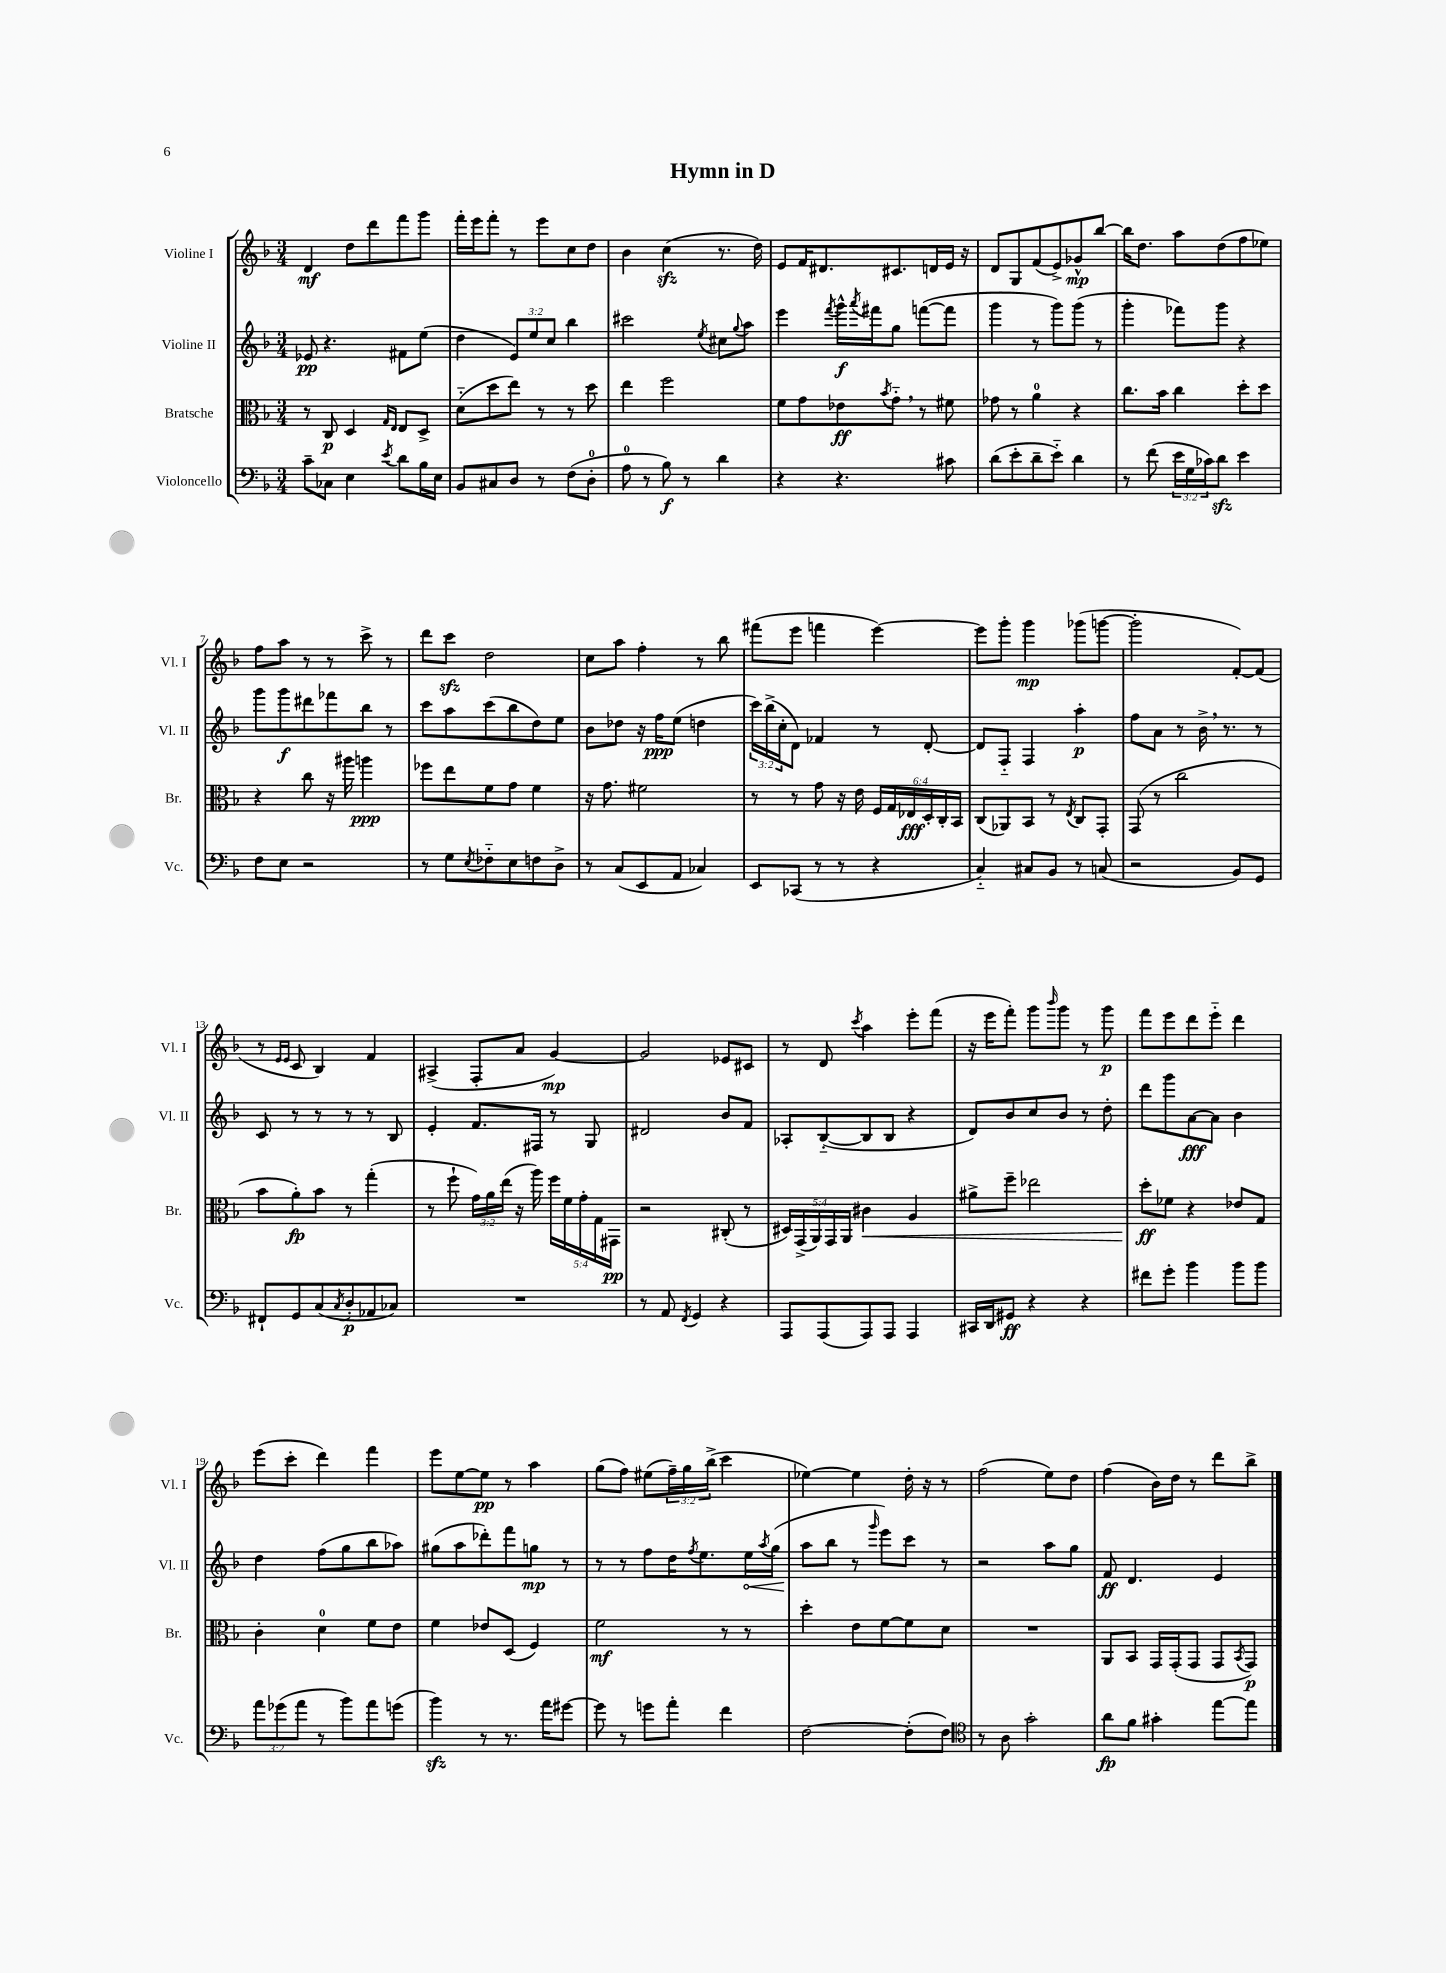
\header { title = "Hymn in D" }
<<
\new StaffGroup <<
\new Staff = "s0" \with { instrumentName = "Violine I" shortInstrumentName = "Vl. I" } {
    \clef treble \key f \major \numericTimeSignature \time 3/4 \override Staff.TupletNumber.text = #tuplet-number::calc-fraction-text
    d'4\mf d''8 d'''8 f'''8 g'''8 |
    f'''16-. e'''16 f'''8-. r8 e'''8 c''8 d''8 |
    bes'4 c''4\sfz( r8. d''16) |
    e'8 f'16 dis'8. cis'8. d'16 e'16 r16 |
    d'8 g8 f'8( e'8->) ges'8-^\mp bes''8~ |
    bes''16 d''8. a''8 d''8( f''8 ees''8) |
    f''8 a''8 r8 r8 c'''8-> r8 |
    d'''8 c'''8\sfz d''2 |
    c''8 a''8 f''4-. r8 bes''8 |
    fis'''8( e'''8 f'''4 e'''4~) |
    e'''8 g'''8-. g'''4\mp ges'''8( g'''8~ |
    g'''2-. f'8~-.) f'8( |
    r8 \grace { e'16 e'16 } c'8 bes4) f'4 |
    ais4->( f8-. a'8 g'4~\mp) |
    g'2 ees'8 cis'8 |
    r8 d'8 \acciaccatura { c'''8 } a''4 e'''8-. f'''8( |
    r16 e'''16 f'''8-.) g'''8 \grace { bes'''16 } g'''8 r8 g'''8\p |
    f'''8 e'''8 d'''8 e'''8-_ d'''4 |
    e'''8( c'''8-. d'''4) f'''4 |
    e'''8 e''8~ e''8\pp r8 a''4 |
    g''8( f''8) eis''8( \tuplet 3/2 { f''16--) g''16 bes''16->( } c'''4 |
    ees''4~) ees''4 d''16-. r16 r8 |
    f''2( e''8) d''8 |
    f''4( bes'16) d''16 r8 d'''8 bes''8-> \bar "|." |
}
\new Staff = "s1" \with { instrumentName = "Violine II" shortInstrumentName = "Vl. II" } {
    \clef treble \key f \major \numericTimeSignature \time 3/4 \override Staff.TupletNumber.text = #tuplet-number::calc-fraction-text
    ees'8\pp r4. fis'8 e''8( |
    d''4 \tuplet 3/2 { e'8) e''8 c''8 } bes''4 |
    cis'''2 \acciaccatura { e''8 } cis''8 \appoggiatura { g''8 } a''8 |
    e'''4 \acciaccatura { f'''8 } g'''16-^\f \acciaccatura { a'''8 } fis'''16 g''8 f'''8~( f'''8 |
    g'''4 r8 g'''8) g'''8( r8 |
    g'''4-. fes'''8) g'''8 r4 |
    g'''8 g'''8\f dis'''8 fes'''8 bes''8 r8 |
    c'''8 a''8 c'''8( bes''8 d''8) e''8 |
    bes'8 des''8 r16 f''16\ppp e''8( d''4 |
    \tuplet 3/2 { c'''16) bes''16->( c''16-. } d'8) fes'4 r8 d'8~-. |
    d'8 f8-_ f4 a''4-.\p |
    f''8 a'8 r8 bes'16-> \breathe r8. r8 |
    c'8 r8 r8 r8 r8 bes8 |
    e'4-. f'8. fis16 r8 g8 |
    dis'2 bes'8 f'8 |
    aes8-. bes8~-_( bes8 bes8 r4 |
    d'8) bes'8 c''8 bes'8 r8 d''8-. |
    d'''8 g'''8 a'8~\fff a'8 bes'4 |
    d''4 f''8( g''8 bes''8 aes''8) |
    gis''8( a''8 des'''8-.) f'''8 g''8\mp r8 |
    r8 r8 f''8 d''16 \acciaccatura { f''8 } e''8. \once \override Hairpin.circled-tip = ##t e''16\< \acciaccatura { a''8 } g''16( |
    a''8\! bes''8 r8 \grace { g'''16 } e'''8) c'''8 r8 |
    r2 a''8 g''8 |
    f'8\ff d'4. e'4 \bar "|." |
}
\new Staff = "s2" \with { instrumentName = "Bratsche" shortInstrumentName = "Br." } {
    \clef alto \key f \major \numericTimeSignature \time 3/4 \override Staff.TupletNumber.text = #tuplet-number::calc-fraction-text
    r8 c8\p d4 \grace { g16 e16 } e8 d8-> |
    d'8-_( d''8 e''8) r8 r8 d''8 |
    e''4 f''2 |
    f'8 g'8 ees'8\ff \acciaccatura { bes'8 } g'8-_ \breathe r8 fis'8 |
    ges'8 r8 a'4-0 r4 |
    c''8. bes'16 c''4 d''8-. d''8 |
    r4 c''8 r16 ais''16 a''4\ppp |
    fes''8 e''8 f'8 g'8 f'4 |
    r16 g'8. fis'2 |
    r8 r8 g'8 r16 e'16 \tuplet 6/4 { f16 g16 ees16\fff d16-. c16-. bes,16 } |
    c8( aes,8) bes,8 r8 \acciaccatura { e8 } c8 g,8-. |
    g,8( r8 c''2 |
    bes'8 a'8-.\fp) bes'8 r8 g''4-.( |
    r8 f''8-! \tuplet 3/2 { g'16) a'16 e''16( } r16 a''16) \tuplet 5/4 { f''16 f'16 g'16-. g16 gis,16\pp } |
    r2 cis8-.( r8 |
    \tuplet 5/4 { dis16) g,16->( a,16) g,16 a,16 } cis'4\< a4 |
    ais'8-> f''8-- ees''2 |
    d''8-.\ff\! fes'8 r4 ees'8 g8 |
    c'4-. d'4-0 f'8 e'8 |
    f'4 ees'8 d8( f4) |
    f'2\mf r8 r8 |
    d''4-. e'8 f'8~ f'8 d'8 |
    R2. |
    a,8 bes,8 g,16 g,16-.( g,8 g,8 \acciaccatura { bes,8 } g,8\p) \bar "|." |
}
\new Staff = "s3" \with { instrumentName = "Violoncello" shortInstrumentName = "Vc." } {
    \clef bass \key f \major \numericTimeSignature \time 3/4 \override Staff.TupletNumber.text = #tuplet-number::calc-fraction-text
    c'8-- ces8 e4 \acciaccatura { e'8 } d'8 bes16 e16 |
    bes,8 cis8 d8 r8 f8( d8-0-. |
    a8-0 r8 bes8\f) r8 d'4 |
    r4 r4. cis'8 |
    d'8( e'8-. d'8-- e'8-_) d'4 |
    r8 f'8( \tuplet 3/2 { e'16 g16 ces'16) } d'8\sfz e'4 |
    f8 e8 r2 |
    r8 g8 \acciaccatura { e8 } fes8-_ e8 f8 d8-> |
    r8 c8( e,8 a,8 ces4) |
    e,8 ces,8( r8 r8 r4 |
    c4-_) cis8 bes,8 r8 c8( |
    r2 bes,8) g,8 |
    fis,8-! g,8 c8( \acciaccatura { c8 } d8-.\p aes,8 ces8) |
    R2. |
    r8 a,8 \acciaccatura { f,8 } g,4 r4 |
    a,,8 a,,8( a,,8) a,,8 a,,4 |
    cis,16 d,16 gis,8\ff r4 r4 |
    fis'8 g'8-. bes'4 bes'8 bes'8 |
    \tuplet 3/2 { a'8 ges'8( a'8 } r8 bes'8) a'8 g'8( |
    bes'4\sfz) r8 r8. a'16 gis'8~ |
    gis'8 r8 g'8 a'8-. f'4 |
    f2~ f8-.( f8) |
    \clef tenor r8 a8 g'2-. |
    a'8\fp f'8 gis'4-. e''8~ e''8 \bar "|." |
}
>>
>>
